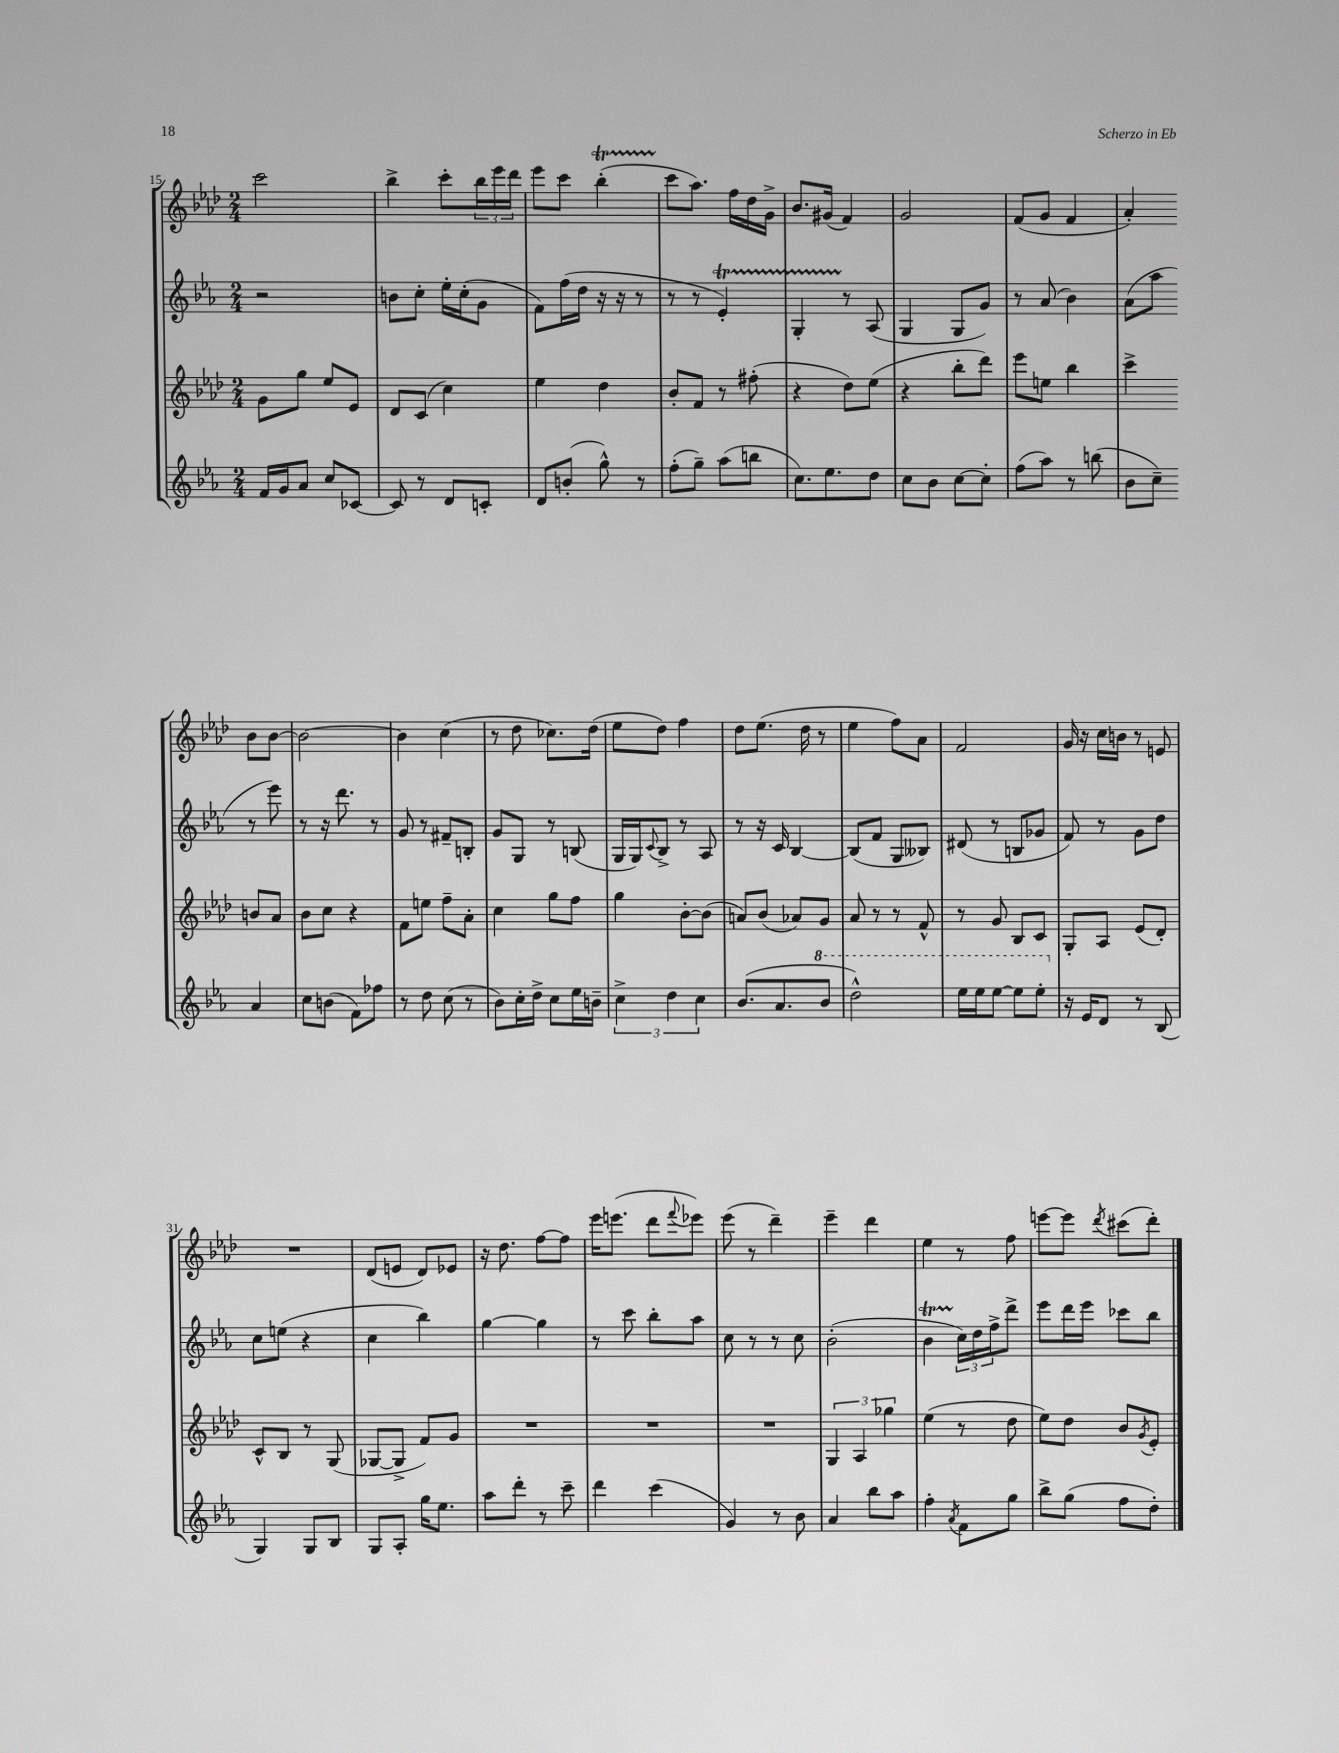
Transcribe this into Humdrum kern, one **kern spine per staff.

**kern	**kern	**kern	**kern
*part4	*part3	*part2	*part1
*staff4	*staff3	*staff2	*staff1
*clefG2	*clefG2	*clefG2	*clefG2
*k[b-e-a-]	*k[b-e-a-d-]	*k[b-e-a-]	*k[b-e-a-d-]
*M2/4	*M2/4	*M2/4	*M2/4
=15	=15	=15	=15
16f/LL	8g\L	2r	2ccc\
16g/J	.	.	.
8a-/J	8gg\J	.	.
8cc/L	8ee-/L	.	.
[8c-X/J	8e-/J	.	.
=16	=16	=16	=16
8c-/]	8d-/L	8bn\L	4bb-^\
8r	(8c/J	8cc'\J	.
8d/L	4cc\)	16ee-'\LL	8ccc'\L
.	.	(16cc'\J	.
8cn'/J	.	8g\J	24bb-\L
.	.	.	24eee-\
.	.	.	24ddd-\JJ
=17	=17	=17	=17
8d/L	4ee-\	8f\L)	8eee-\L
(8bn'/J	.	(16ff\L	8ccc\J
.	.	16dd\JJ	.
8gg^^\)	4dd-\	16r	(4bb-T'\
.	.	16r	.
8r	.	8r	.
=18	=18	=18	=18
(8ff'\L	8b-'/L	8r	8ccc\L
8gg~\J)	8f/J	8r	8.aa-\J)
(8aa-\L	8r	4e-T'/)	.
.	.	.	16ff\LL
8bbn\J	(8ff#X'\	.	16dd-\
.	.	.	16g^\JJ
=19	=19	=19	=19
8.cc\L)	4r	4GTTT'/	8.b-/L
8.ee-\	.	.	(16g#X/Jk
.	8dd-\L)	8r	4f/)
8dd\J	(8ee-\J	(8A-/	.
=20	=20	=20	=20
8cc\L	4r	4G/	2g/
8b-\J	.	.	.
[8cc\L	8bb-'\L	8G/L	.
8cc'\J]	8ddd-\J)	8g/J)	.
=21	=21	=21	=21
(8ff\L	8eee-\L	8r	(8f/L
8aa-\J)	8een\J	(8a-/	8g/J
8r	4bb-\	4b-\)	4f/
(8bbn\	.	.	.
=22	=22	=22	=22
8b-\L	4ccc^\	(8a-\L	4a-'/)
8cc~\J)	.	8aa-\J	.
4a-/	8bn/L	8r	8b-\L
.	8a-/J	8eee-\)	[8b-\J
!!LO:LB:g=z
=23	=23	=23	=23
8cc\L	8b-\L	8r	2b-\_
(8bn\J	8cc\J	16r	.
.	.	8.ddd\	.
8f\L)	4r	.	.
8ff-X\J	.	8r	.
=24	=24	=24	=24
8r	8f\L	8g/	4b-\]
8dd\	8een\J	8r	.
(8cc\	8ff~\L	8f#X~/L	(4cc\
8r	8a-'\J	8Bn'/J	.
=25	=25	=25	=25
8b-\L)	4cc\	8g/L	8r
16cc'\L	.	8G/J	8dd-\
16dd^\JJ	.	.	.
8cc\L	8gg\L	8r	8.cc-X\L)
16ee-\L	8ff\J	(8Bn/	.
16bn~\JJ	.	.	(16dd-\Jk
=26	=26	=26	=26
6cc^\	4gg\	16G/LL	8ee-\L
.	.	16G/J)	.
.	.	8qqc/	.
.	.	8B-^/J	8dd-\J)
6dd\	.	.	.
.	[8b-'\L	8r	4ff\
6cc\	.	.	.
.	(8b-\J]	8A-/	.
=27	=27	=27	=27
(8.b-/L	8an/L)	8r	8dd-\L
.	(8b-/J	16r	(8.ee-\J
8.a-/	.	16c/	.
.	8a-X/L)	[4B-/	.
.	.	.	16dd-\
*8va	*	*	*
8bb-/J	8g/J	.	8r
=28	=28	=28	=28
2ddd^^\)	8a-/	(8B-/L]	4ee-\
.	8r	8f/J	.
.	8r	8G/L	8ff\L)
.	8f^^/	8B--X/J)	8a-\J
=29	=29	=29	=29
16eee-\LL	8r	(8d#X/	2f/
16eee-\J	.	.	.
[8eee-\J	8g/	8r	.
8eee-\L]	8B-/L	8Bn/L	.
8eee-'\J	8c/J	8g-X/J	.
=30	=30	=30	=30
*X8va	*	*	*
16r	8G'/L	8f/)	16g/
16e-/KL	.	.	16r
8d/J	8A-/J	8r	16cc\LL
.	.	.	16bn\JJ
8r	(8e-/L	8g\L	8r
(8B-/	8d-'/J)	8dd\J	8en/
!!LO:LB:g=z
=31	=31	=31	=31
4G/)	8c^^/L	8cc\L	2r
.	8B-/J	(8een\J	.
8G/L	8r	4r	.
8B-/J	(8G/	.	.
=32	=32	=32	=32
8G/L	[8G-X/L	4cc\	(8d-/L
8A-'/J	8G-^/J]	.	8en/J
16gg\KL	8f/L)	4bb-\)	8d-/L)
8.ee-\J	.	.	.
.	8g/J	.	8e-X/J
=33	=33	=33	=33
8aa-\L	2r	[4gg\	16r
.	.	.	8.dd-\
8ddd'\J	.	.	.
8r	.	4gg\]	[8ff\L
8ccc~\	.	.	8ff\J]
=34	=34	=34	=34
4ddd\	2r	8r	16eee-\KL
.	.	.	(8.eeen\J
.	.	8ccc\	.
(4ccc\	.	8bb-'\L	8ddd-\L
.	.	.	8qqfff/
.	.	8aa-\J	8eee-X\J)
=35	=35	=35	=35
4g/)	2r	8cc\	(8eee-\
.	.	8r	8r
8r	.	8r	4ddd-~\)
8b-\	.	8cc\	.
=36	=36	=36	=36
4a-/	6G/	(2b-'\	4eee-~\
.	6A-/	.	.
8bb-\L	.	.	4ddd-\
.	6gg-X\	.	.
8aa-\J	.	.	.
=37	=37	=37	=37
4ff'\	(4ee-\	4b-T\	4ee-\
8qa-/	.	.	.
8f\L	8r	24cc\LL)	8r
.	.	24dd\	.
.	.	24ff^\J	.
8gg\J	8dd-\	8ddd^\J	8ff\
=38	=38	=38	=38
8bb-^\L	8ee-\L)	8eee-\L	[8eeen\L
(8gg\J	8dd-\J	16ddd\L	8eee\J]
.	.	16eee-\JJ	.
.	.	.	8qddd-/
8ff\L	8b-/L	8ccc-X\L	(8ccc#X\L
.	8qg/	.	.
8dd'\J)	8e-'/J	8bb-\J	8ddd-'\J)
==	==	==	==
*-	*-	*-	*-
